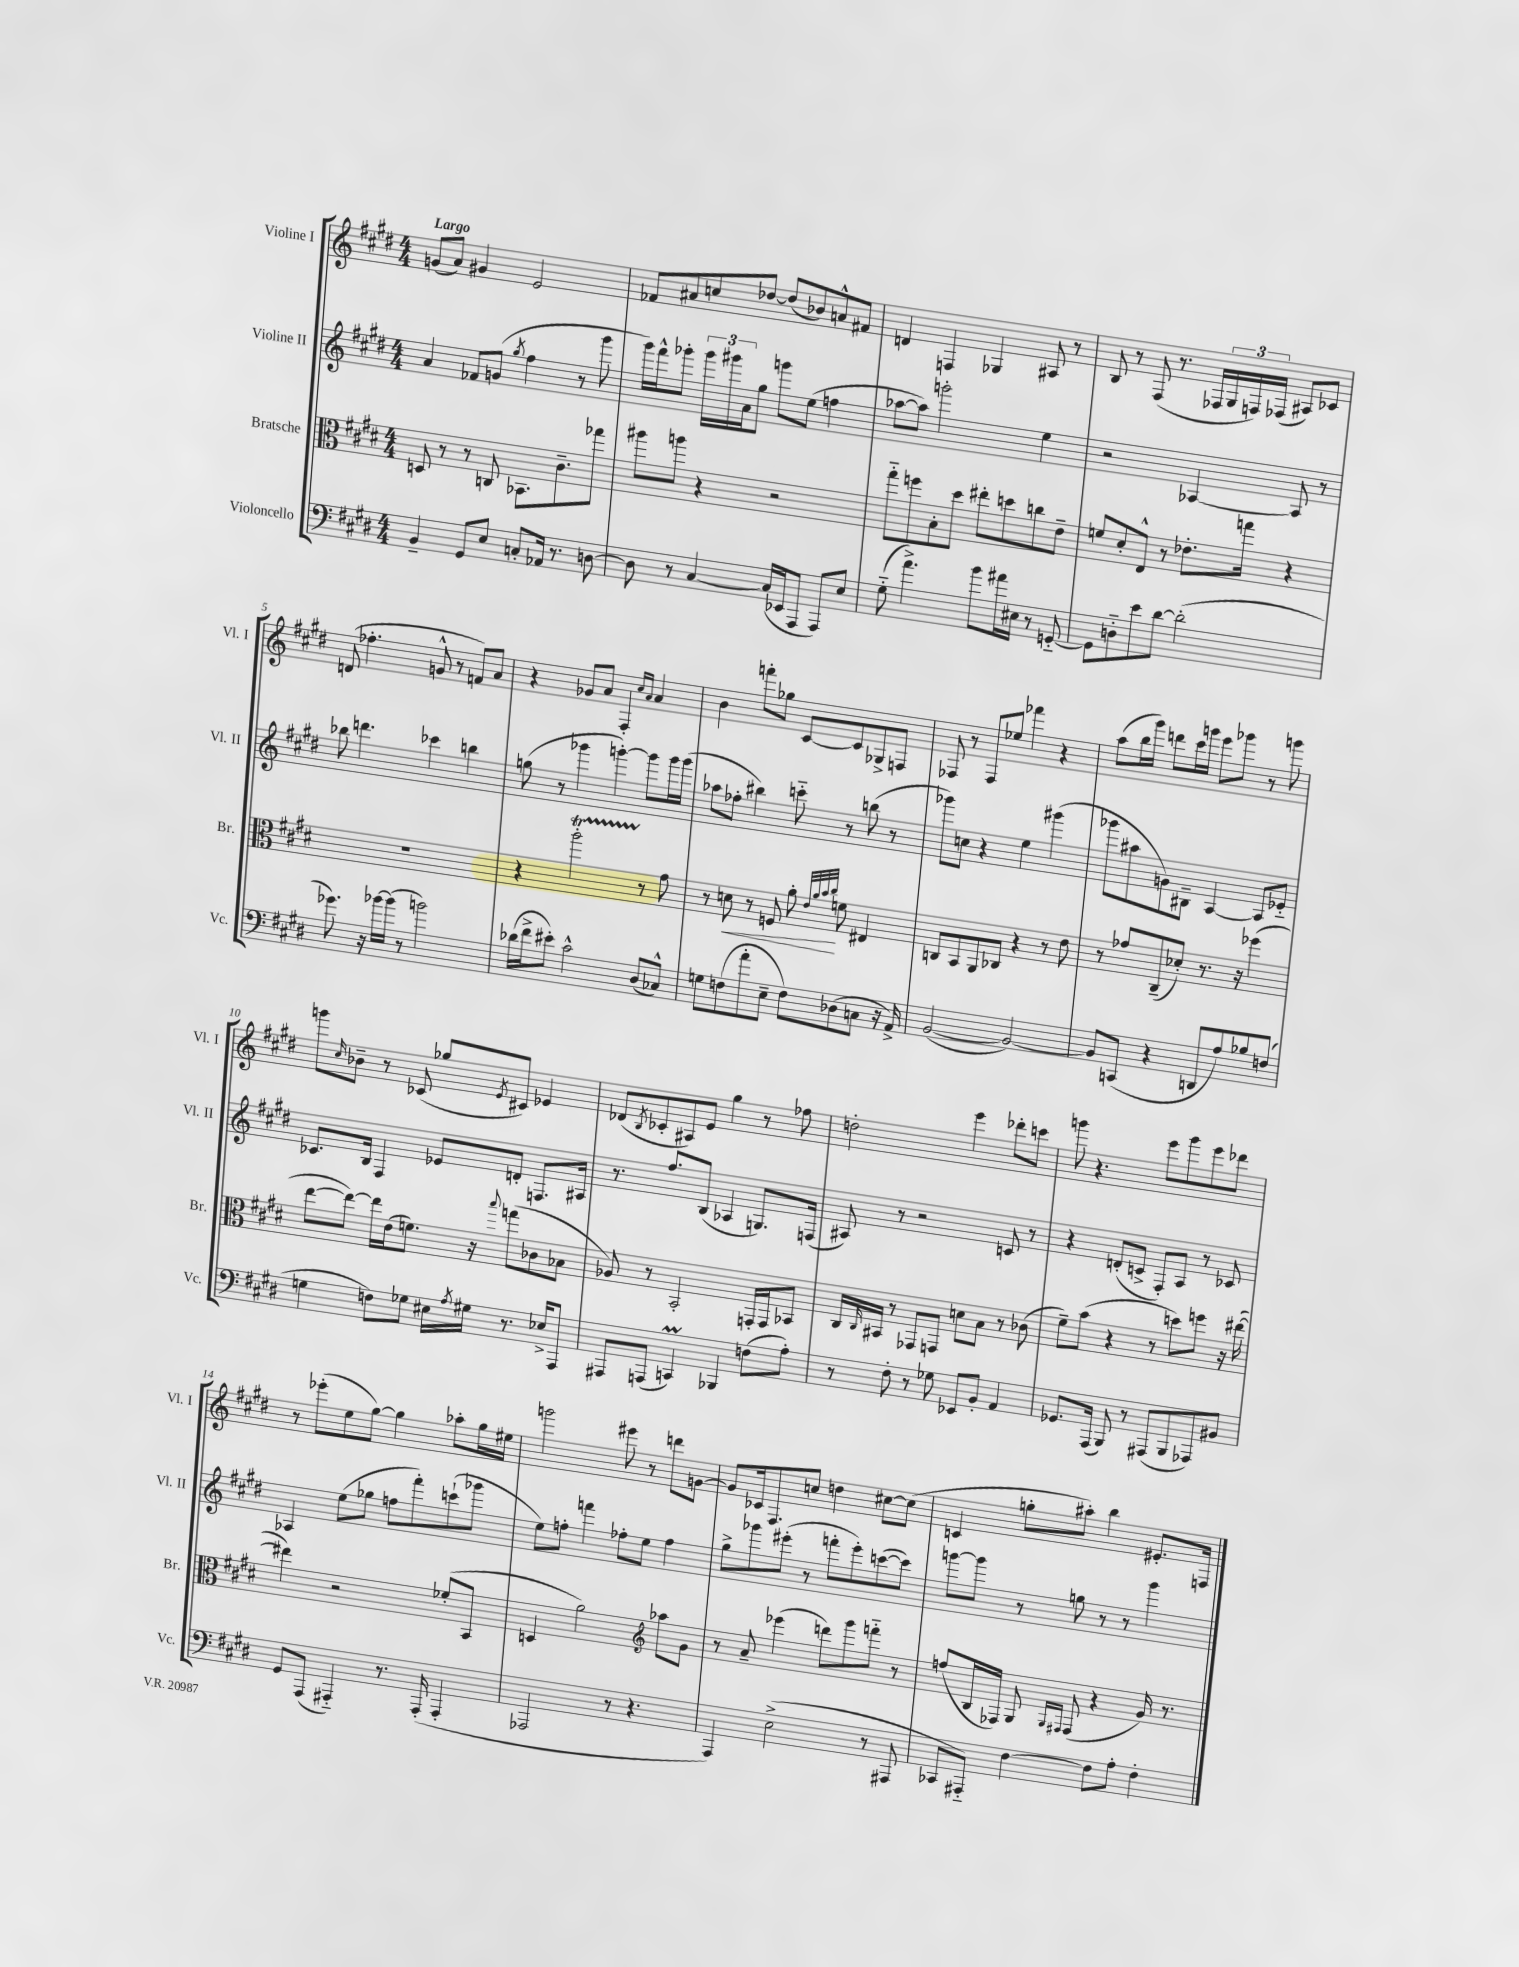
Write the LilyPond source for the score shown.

<<
\new StaffGroup <<
\new Staff = "s0" \with { instrumentName = "Violine I" shortInstrumentName = "Vl. I" } {
    \clef treble \key e \major \numericTimeSignature \time 4/4 \tempo "Largo"
    g'8( a'8) gis'4 e'2 |
    fes'8 ais'8 c''8 des''8~ des''8( bes'8) a'8-^ fis'8 |
    d'4 f4 ges4 ais8 r8 |
    b8 r8 fis8( r8. fes16 \tuplet 3/2 { gis16 f16) fes16( } ais8) ces'8 |
    d'8( fes''4.-. g'8-^ r8 f'8) a'8 |
    r4 ges'8 a'8 fis4-. \grace { cis''16 a'16 } a'4 |
    b'4 f'''8-. ges''8 cis'8~ cis'8 ges8-> f8 |
    fes8 r8 fes8 ees''8 fes'''4 r4 |
    a''8( b''16 gis'''16) d'''8 cis'''16 g'''16 e'''8 ges'''8 r8 g'''8 |
    g'''8 \grace { cis''16 } bes'8-- r8 ces'8( ges''8 \acciaccatura { e'8 } cis'8) ees'4 |
    des'8( \acciaccatura { b8 } ces'8-. ais8) e'8 gis''4 r8 fes''8 |
    d''2-. e'''4 des'''8-. c'''8 |
    g'''8 r4. e'''8 g'''8 e'''8 des'''8 |
    r8 ees'''8-.( e''8 gis''8~) gis''4 aes''8-. gis''16 eis''16 |
    g'''2 eis'''8 r8 d'''8 g'8~ |
    g'8 ces'16 fis8. c''8 d''4 cis''8~ cis''8( |
    c'4 g''8-. ais''8-.) b''4 eis'8.-. f16 \bar "|." |
}
\new Staff = "s1" \with { instrumentName = "Violine II" shortInstrumentName = "Vl. II" } {
    \clef treble \key e \major \numericTimeSignature \time 4/4
    a'4 fes'8 g'8( \acciaccatura { gis''8 } fis''4 r8 gis'''8 |
    gis'''16) fis'''16-^ ges'''8-. \tuplet 3/2 { ges'''16 gis'''16 a'16 } gis''8 g'''8 e''8( f''4 |
    aes''8~ aes''8) g'''2-. e''4 |
    r2 aes4~ aes8 r8 |
    bes''8 d'''4. ces'''4 b''4 |
    g''8( r8 ges'''4 g'''4~-.) g'''8 g'''16 g'''16( |
    aes''8 fes''8-. bis''4) c'''8-_ r8 b''8( r8 |
    ges'''8) c''8 r4 e''4 gis'''4( |
    ges'''8 ais''8 g'8) bis8-- a4~ a8 ees'8-_ |
    ces'8. b16 fis4 ees'8 d'8-. f8. ais16 |
    r8. fis''8. b8( aes4 g8.) f16( |
    ais8) r8 r2 c'8 r8 |
    r4 d'8-.( c'8-> fis8-.) a8 r8 ces'8 |
    aes4 e''8( ges''8 f''8 fis'''8-.) c'''8-!( ges'''8 |
    e''8) f''8-. f'''4 fes''8-. e''8 fes''4 |
    gis''8-> ges'''8 eis'''8-.( r8 f'''8-. eis'''8-.) c'''8~( c'''8) |
    g'''8~ g'''8 r8 g''8 r8 r8 g'''4 \bar "|." |
}
\new Staff = "s2" \with { instrumentName = "Bratsche" shortInstrumentName = "Br." } {
    \clef alto \key e \major \numericTimeSignature \time 4/4
    d8 r8 r8 c8 bes,8. cis'8.-- ges''8 |
    ais''8 a''8 r4 r2 |
    gis''8-_ f''8 b8-. dis''8 eis''8-. d''8 c''8 e'8-- |
    f'8 dis'8-. e8-^ r8 ees'8.-. g''16 r4 |
    R1 |
    r4 a''2-.\startTrillSpan r8\stopTrillSpan gis'8 |
    r8 d'8\< r8 f8 a'8-.\! \grace { e'32 a'32 b'32 cis''32 } f'8 eis4 |
    c8 b,8 a,8 ces8 r4 r8 e'8 |
    r8 ges'8 cis8--( des'8-.) r8. r16 fes''4( |
    e''8~ e''8~) e''16 e'16( f'8.) r16 \appoggiatura { b''8 } g''8( ces'8 bes8 |
    aes8) r8 b,2-. g,16-. g,16 bes,8 |
    cis16 \grace { cis16 } bis,16 r8 ges,8 g,8 d'8 b8 r8 ces'8( |
    fis'8--) b'8( r4 r8 d''8) f''8 r16 eis''16~( |
    eis''4) r2 fes'8-.( b,8 |
    d4 a'2) \clef treble aes''8 gis'8 |
    r8 a'8-- ees'''4( d'''8) gis'''8 f'''8-_ r8 |
    f''8( b16 fes16) gis8 \grace { gis16 fis16 } fis8( r4 gis'16) r8. \bar "|." |
}
\new Staff = "s3" \with { instrumentName = "Violoncello" shortInstrumentName = "Vc." } {
    \clef bass \key e \major \numericTimeSignature \time 4/4
    b,4-- gis,8 e8 c8-. aes,16 r8. d8~ |
    d8 r8 cis4~ cis16( ees,16 a,,8 a,,8) e8 |
    gis8-_( a'4.->) b'8 ais'16 eis16 r8 g,8~-_ |
    g,8 d8-_ e'8 dis'8~ dis'2-.( |
    ges'8.) r16 bes'16~ bes'16( r8 b'2) |
    des'16( fis'16-> eis'8-.) cis'2-^ dis8( ces8-^) |
    g8 f8( a'8-. e8-- f8) des8( c8 r16 a,16->) |
    b,2~( b,2~) |
    b,8 c,8( r4 d,8 a8) bes8 f8( |
    g4 f8) ges8 eis16 \acciaccatura { a8 } gis16 r8. ees16-> a,,8 |
    ais,,8 a,,8( c,4\prall) bes,,4 f8( a8-.) |
    r8 fis8-. r8 ges8 ees,8 b,8-. a,4 |
    ges,8. a,,16( b,,8) r8 ais,,8( b,,8 aes,,8) bis,8 |
    gis,8 a,,8( ais,,4-_) r8. ais,,16-.( ais,,4-. |
    aes,,2 r8 r4. |
    a,,4) e2->( r8 ais,,8 |
    ces,8 ais,,8-_) fis4~ fis8 a8-. fis4-. \bar "|." |
}
>>
>>
